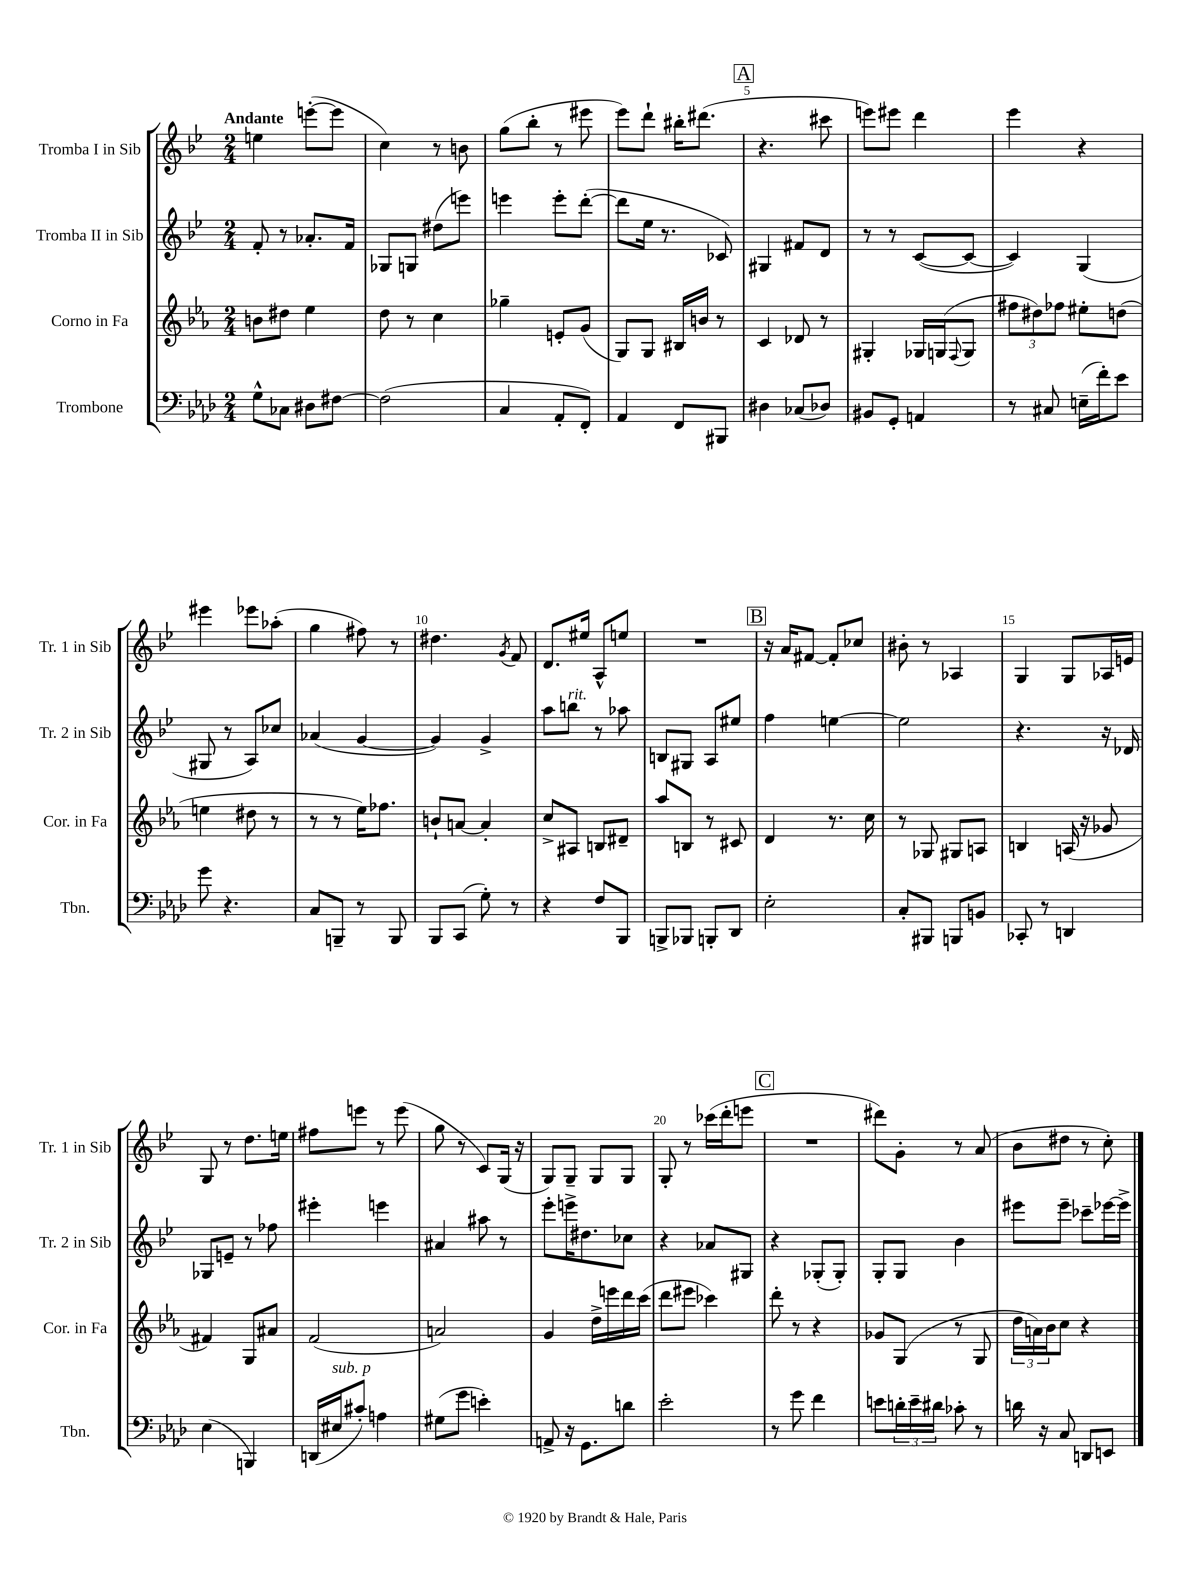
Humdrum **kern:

**kern	**kern	**kern	**kern
*part4	*part3	*part2	*part1
*staff4	*staff3	*staff2	*staff1
*I"Trombone	*I"Corno in Fa	*I"Tromba II in Sib	*I"Tromba I in Sib
*I'Tbn.	*I'Cor. in Fa	*I'Tr. 2 in Sib	*I'Tr. 1 in Sib
*clefF4	*clefG2	*clefG2	*clefG2
*k[b-e-a-d-]	*k[b-e-a-]	*k[b-e-]	*k[b-e-]
*M2/4	*M2/4	*M2/4	*M2/4
=1	=1	=1	=1
!	!	!	!LO:TX:a:B:t=Andante
8G^^\L	8bn\L	8f'/	4een\
8C-X\J	8dd#X\J	8r	.
8D#X\L	4ee-\	8.a-X'/L	([8eeen'\L
[8F#X\J	.	.	8eee\J]
.	.	16f/Jk	.
=2	=2	=2	=2
(2F#\]	8dd\	8G-X/L	4cc\)
.	8r	8Gn/J	.
.	4cc\	(8dd#X\L	8r
.	.	8eeen\J)	8bn\
=3	=3	=3	=3
4C/	4gg-X~\	4eeen\	(8gg\L
.	.	.	8bb-'\J
8AA-'/L	8en'/L	8eee'\L	8r
8FF'/J)	(8g/J	([8ddd'\J	8eee#X\
=4	=4	=4	=4
4AA-/	8G/L)	8ddd\L]	8eee-\L)
.	8G/J	16ee-\Jk	8ddd`\J
.	.	8.r	.
8FF/L	16B#X/LL	.	16bb#X'\KL
.	16bn/JJ	.	(8.ddd#X\J
8BBB#X/J	8r	8c-X/)	.
!!LO:REH:place=s1:t=A
=5	=5	=5	=5
4D#X\	4c/	4G#X/	4.r
(8C-X/L	8d-X/	8f#X/L	.
8D-X/J)	8r	8d/J	8ccc#X\
=6	=6	=6	=6
8BB#X/L	4G#X'/	8r	8eeen\L)
8GG'/J	.	8r	8eee#X\J
4AAn/	16G-X/LL	([8c/L	4ddd\
.	(16Gn/J	.	.
.	8qqF/	.	.
.	8G/J	8c/J_	.
=7	=7	=7	=7
8r	12ff#X\L	4c/])	4eee-\
.	12dd#X\)	.	.
8C#X/	.	.	.
.	12ff-X\J	.	.
(16En~\LL	8ee#X'\L	(4G/	4r
16f'\J)	.	.	.
8e-\J	(8ddn\J	.	.
!!LO:LB:g=z
=8	=8	=8	=8
8g\	4een\	8G#X/	4eee#X\
4.r	.	8r	.
.	8dd#X\	8A/L)	8eee-X\L
.	8r	8cc-X/J	(8aa-X'\J
=9	=9	=9	=9
8C/L	8r	(4a-X/	4gg\
8BBBn~/J	8r	.	.
8r	16ee-\KL)	[4g/	8ff#X\)
.	8.ff-X\J	.	.
8BBB/	.	.	8r
=10	=10	=10	=10
8BBB-/L	8bn`/L	4g/])	4.dd#X\
(8CC/J	[8an/J	.	.
8G'\)	4a'/]	4g^/	.
.	.	.	8qg/
8r	.	.	8f/
=11	=11	=11	=11
4r	8cc^/L	8aa\L	8.d/L
!	!	!LO:TX:a:i:t=rit.	!
.	8A#X/J	8bbn\J	.
.	.	.	16ee#X/Jk
8F/L	8Bn/L	8r	8A^^/L
8BBB-/J	8d#X~/J	8aa-X\	8een/J
=12	=12	=12	=12
8BBBn^/L	8aa-/L	8Bn/L	2r
8BBB-X/J	8Bn/J	8G#X/J	.
8BBBn'/L	8r	8A/L	.
8DD-/J	8c#X/	8ee#X/J	.
!!LO:REH:place=s1:t=B
=13	=13	=13	=13
2E-'\	4d/	4ff\	16r
.	.	.	16a/KL
.	.	.	[8f#X/J
.	8.r	[4een\	8f#'/L]
.	.	.	8cc-X/J
.	16cc\	.	.
=14	=14	=14	=14
8C'/L	8r	2ee\]	8b#X'\
8BBB#X/J	8G-X/	.	8r
8BBBn/L	8G#X/L	.	4A-X/
8BBn/J	8An/J	.	.
=15	=15	=15	=15
8CC-X'/	4Bn/	4.r	4G/
8r	.	.	.
4DDn/	(16An/	.	8G/L
.	16r	.	.
.	8g-X/	16r	16A-X/L
.	.	16d-X/	16en/JJ
!!LO:LB:g=z
=16	=16	=16	=16
(4E-\	4f#X/)	8G-X/L	8G/
.	.	8en~/J	8r
4BBBn/)	8G/L	8r	8.dd\L
.	8a#X/J	8ff-X\	.
.	.	.	16een\Jk
=17	=17	=17	=17
(16DDn/LL	(2f/	4eee#X'\	8ff#X\L
!LO:TX:a:i:t=sub. p	!	!	!
16E#X/J	.	.	.
8c#X'/J)	.	.	8eeen\J
4An\	.	4eeen\	8r
.	.	.	(8eee\
=18	=18	=18	=18
(8G#X\L	2an/)	4a#X/	8gg\
8g\J	.	.	8r
4en'\)	.	8aa#X\	8c/L)
.	.	8r	(16G/Jk
.	.	.	16r
=19	=19	=19	=19
8AAn^/	4g/	8eee-'\L	8G/L)
16r	.	16eeen^\K	8G~/J
8.GG\L	.	8.dd#X\	.
.	16dd^\LL	.	8G/L
.	16eeen\	.	.
8dn\J	16ddd\	8cc-X\J	8G/J
.	(16ccc\JJ	.	.
=20	=20	=20	=20
2e-'\	8ddd\L	4r	8G'/
.	8eee#X\J	.	8r
.	4ccc-X\)	8a-X/L	(16ccc-X\LL
.	.	.	16ddd'\J
.	.	8G#X/J	8eeen\J
!!LO:REH:place=s1:t=C
=21	=21	=21	=21
8r	8ddd'\	4r	2r
8g\	8r	.	.
4f\	4r	(8G-X'/L	.
.	.	8G-'/J)	.
=22	=22	=22	=22
8en\L	8g-X/L	8G'/L	8ddd#X\L)
24dn'\L	(8G/J	8G/J	8g'\J
24e~\	.	.	.
24d#X\JJ	.	.	.
8c-X'\	8r	4b-\	8r
8r	8G/	.	(8a/
=23	=23	=23	=23
16dn\	24dd\LL	8eee#X\L	8b-\L
.	24an\)	.	.
16r	.	.	.
.	24b-\J	.	.
8C/	8cc\J	8eee#~\J	8dd#X\J
8DDn/L	4r	8ccc-X~\L	8r
8EEn/J	.	[16eee-X\L	8cc'\)
.	.	16eee-^\JJ]	.
==	==	==	==
*-	*-	*-	*-
